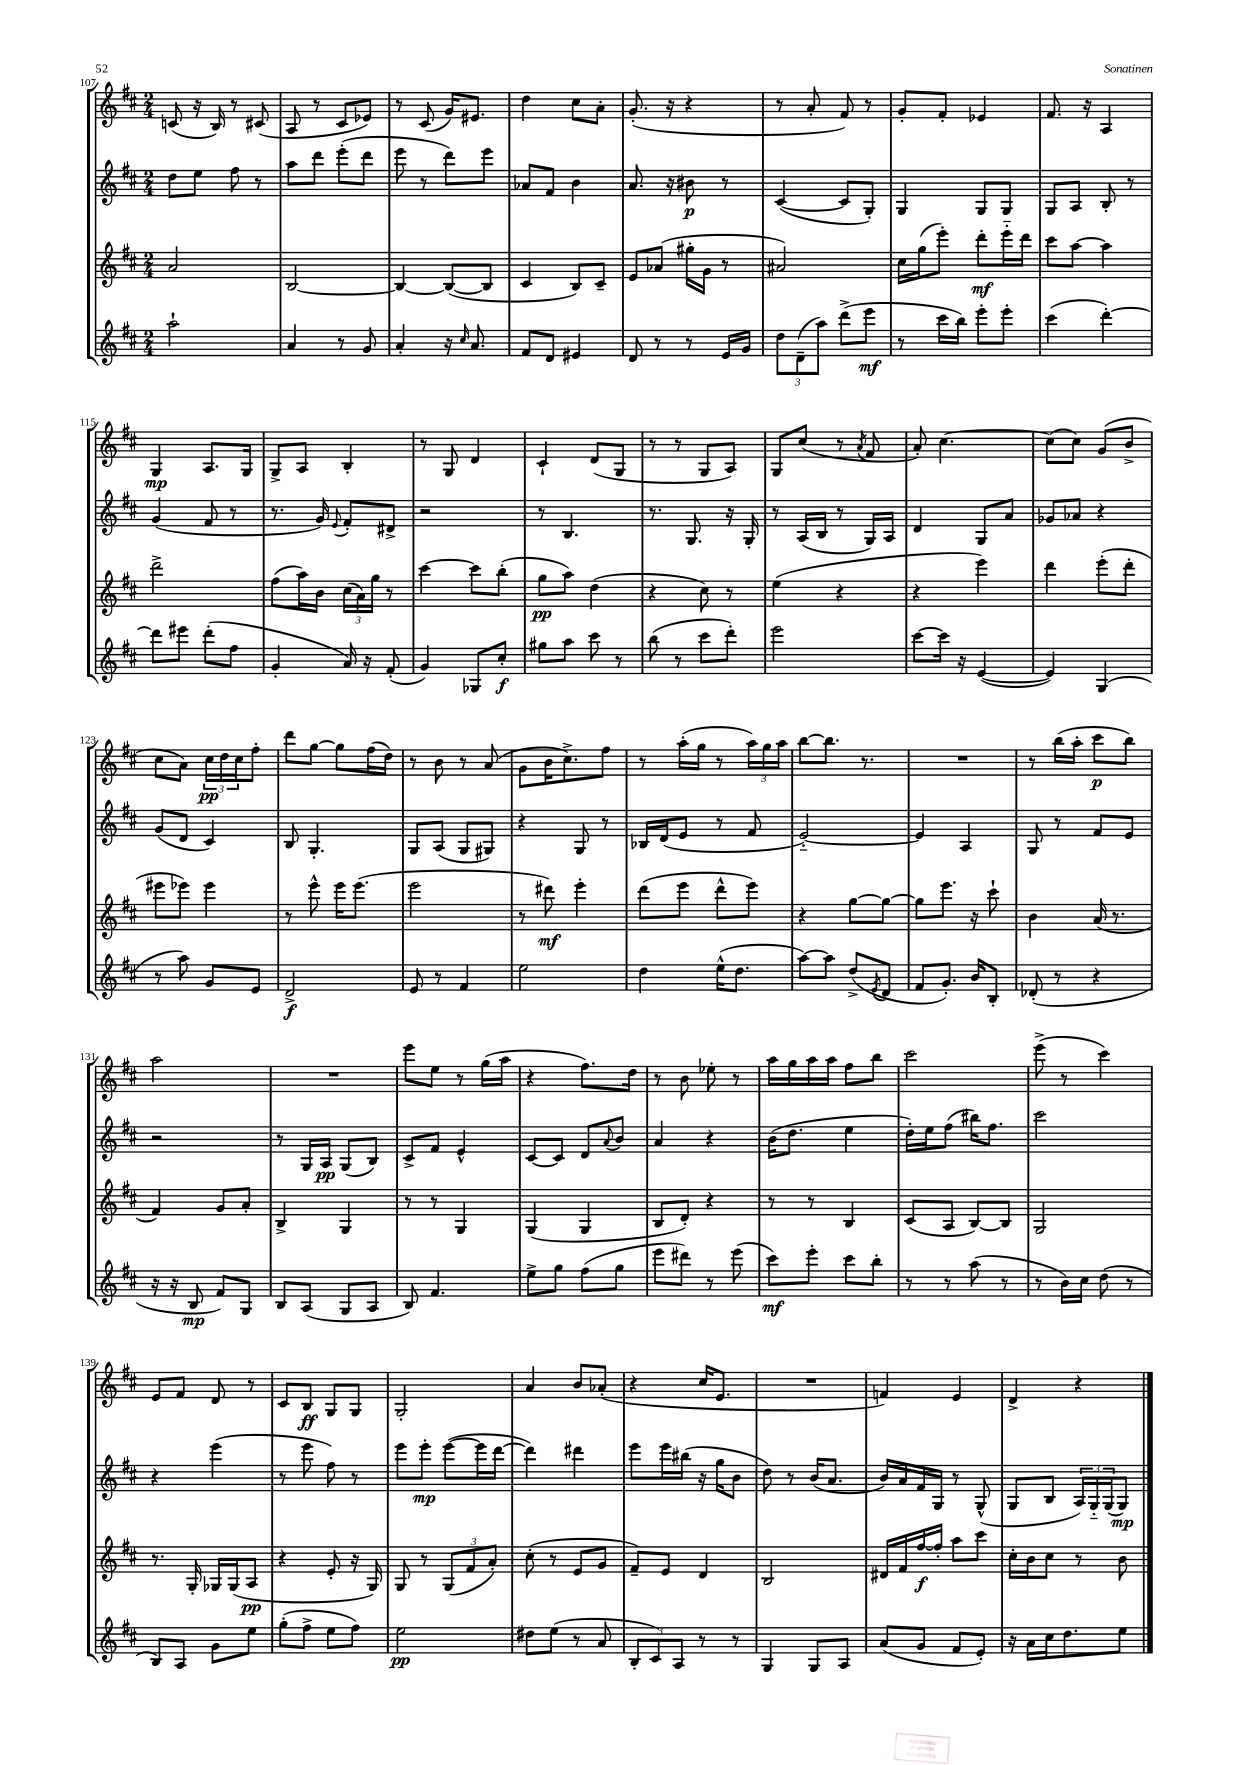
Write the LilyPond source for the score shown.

<<
\new StaffGroup <<
\new Staff = "s0" {
    \clef treble \key d \major \numericTimeSignature \time 2/4
    c'8( r16 b16) r8 cis'8( |
    a8 r8 cis'8 ees'8) |
    r8 cis'8( g'16) eis'8. |
    d''4 cis''8 a'8-. |
    g'8.-.( r16 r4 |
    r8 a'8-. fis'8) r8 |
    g'8-. fis'8-. ees'4 |
    fis'8. r16 a4 |
    g4\mp a8. g16 |
    g8-> a8 b4-. |
    r8 g8 d'4 |
    cis'4-! d'8( g8 |
    r8 r8 g8 a8) |
    g8 cis''8( r8 \acciaccatura { a'8 } fis'8 |
    a'8-.) cis''4.~ |
    cis''8( cis''8) g'8( b'8-> |
    cis''8 a'8) \tuplet 3/2 { cis''16\pp d''16 cis''16 } fis''8-. |
    d'''8 g''8~ g''8 fis''16( d''16) |
    r8 b'8 r8 a'8( |
    g'8 b'16 cis''8.->) fis''8 |
    r8 a''16-.( g''16 r8 \tuplet 3/2 { a''16) g''16 a''16 } |
    b''8~ b''8. r8. |
    R2 |
    r8 b''16( a''16-. cis'''8\p b''8) |
    a''2 |
    R2 |
    e'''8 e''8 r8 g''16( a''16 |
    r4 fis''8.) d''16 |
    r8 b'8 ees''8-. r8 |
    a''16 g''16 a''16 a''16 fis''8 b''8 |
    cis'''2 |
    e'''8->( r8 cis'''4) |
    e'8 fis'8 d'8 r8 |
    cis'8 b8\ff g8 g8 |
    g2-. |
    a'4 b'8 aes'8-.( |
    r4 cis''16 e'8. |
    R2 |
    f'4) e'4 |
    d'4-> r4 \bar "|." |
}
\new Staff = "s1" {
    \clef treble \key d \major \numericTimeSignature \time 2/4
    d''8 e''8 fis''8 r8 |
    a''8 d'''8 e'''8-.( d'''8 |
    e'''8 r8 d'''8) e'''8 |
    aes'8 fis'8 b'4 |
    a'8. r16 bis'8\p r8 |
    cis'4~( cis'8 g8-.) |
    g4 g8 g8 |
    g8 a8 b8-. r8 |
    g'4( fis'8 r8 |
    r8. g'16) \appoggiatura { e'8 } fis'8-. dis'8-> |
    r2 |
    r8 b4. |
    r8. g8. r16 g16-. |
    r8 a16( b16 r8 g16) a16 |
    d'4 g8 a'8 |
    ges'8 aes'8 r4 |
    g'8( d'8 cis'4) |
    b8 g4.-. |
    g8 a8( g8 gis8) |
    r4 g8 r8 |
    bes16 d'16( e'8 r8 fis'8 |
    e'2~-_) |
    e'4 a4 |
    g8 r8 fis'8 e'8 |
    r2 |
    r8 g16 a16\pp g8( b8) |
    cis'8-> fis'8 e'4-^ |
    cis'8~ cis'8 d'8 \appoggiatura { a'8 } b'8 |
    a'4 r4 |
    b'16( d''8. e''4 |
    d''16-.) e''16 fis''8( bis''16) fis''8. |
    cis'''2 |
    r4 e'''4( |
    r8 e'''8 fis''8) r8 |
    e'''8 e'''8-.\mp e'''8~( e'''16 d'''16~ |
    d'''4) dis'''4 |
    e'''8 e'''16 bis''16( r16 g''16 b'8 |
    d''8) r8 b'16( a'8. |
    b'16) a'16 fis'16 g16 r8 g8-^( |
    g8 b8 \tuplet 3/2 { a16) g16-_ g16( } g8\mp) \bar "|." |
}
\new Staff = "s2" {
    \clef treble \key d \major \numericTimeSignature \time 2/4
    a'2 |
    b2~ |
    b4~ b8~( b8 |
    cis'4 b8) cis'8-- |
    e'8 aes'8( gis''16-. g'16 r8 |
    ais'2) |
    cis''16 g''16( e'''8-.) d'''8-.\mf e'''16-_ d'''16 |
    cis'''8 a''8~ a''4 |
    d'''2-> |
    fis''8( a''16) b'16 \tuplet 3/2 { cis''16( a'16) g''16 } r8 |
    cis'''4~ cis'''8 b''8-.( |
    g''8\pp a''8) d''4( |
    r4 cis''8) r8 |
    e''4( r4 |
    r4 e'''4) |
    d'''4 e'''8-.( d'''8-. |
    eis'''8 ees'''8) ees'''4 |
    r8 e'''8-^ e'''16 e'''8.( |
    e'''2 |
    r8 dis'''8\mf) e'''4-. |
    d'''8( e'''8 d'''8-^ e'''8) |
    r4 g''8~ g''8~ |
    g''8 e'''8. r16 cis'''8-! |
    b'4 a'16( r8. |
    fis'4) g'8 a'8-. |
    b4-> g4 |
    r8 r8 g4 |
    g4( g4 |
    b8 d'8-.) r4 |
    r8 r8 b4 |
    cis'8( a8 b8~) b8 |
    g2 |
    r8. g16-. ges16 ges16( a8\pp |
    r4 e'8-. r16 g16) |
    g8 r8 \tuplet 3/2 { g8( fis'8 a'8-.) } |
    cis''8-.( r8 e'8 g'8 |
    fis'8--) e'8 d'4 |
    b2 |
    dis'16 fis'16 fis''16~\f fis''16-. a''8 cis'''8 |
    cis''16-. b'16 cis''8 r8 b'8 \bar "|." |
}
\new Staff = "s3" {
    \clef treble \key d \major \numericTimeSignature \time 2/4
    a''2-! |
    a'4 r8 g'8 |
    a'4-. r16 \grace { cis''16 } a'8. |
    fis'8 d'8 eis'4 |
    d'8 r8 r8 e'16 g'16 |
    \tuplet 3/2 { d''8 d'8--( a''8) } d'''8->( e'''8\mf |
    r8 cis'''16 b''16) e'''8-. e'''8-. |
    cis'''4( d'''4~-.) |
    d'''8 eis'''8 d'''8-.( fis''8 |
    g'4-. a'16) r16 fis'8-.( |
    g'4) ges8 cis''8-.\f |
    gis''8 a''8 cis'''8 r8 |
    b''8( r8 cis'''8 d'''8-.) |
    e'''2 |
    cis'''8~ cis'''16 r16 e'4~( |
    e'4) g4( |
    r8 a''8) g'8 e'8 |
    d'2->\f |
    e'8 r8 fis'4 |
    e''2 |
    d''4 e''16-^( d''8. |
    a''8~) a''8 d''8->( \acciaccatura { e'8 } d'8 |
    fis'8 g'8.-.) b'16 b8-. |
    des'8-.( r8 r4 |
    r16 r16 b8\mp fis'8) g8 |
    b8 a8( g8 a8 |
    b8) fis'4. |
    e''8-> g''8 fis''8( g''8 |
    e'''8 dis'''8) r8 e'''8( |
    cis'''8\mf) e'''8-. cis'''8 b''8-. |
    r8 r8 a''8( r8 |
    r8 b'16) cis''16 d''8( r8 |
    b8) a8 g'8 e''8 |
    g''8-.( fis''8-> e''8 fis''8) |
    e''2\pp |
    dis''8 e''8( r8 a'8 |
    \tuplet 3/2 { b8-. cis'8) a8 } r8 r8 |
    g4 g8 a8 |
    a'8( g'8 fis'8 e'8-.) |
    r16 a'16 cis''16 d''8. e''8 \bar "|." |
}
>>
>>
\layout { \context { \Score currentBarNumber = #107 } }
